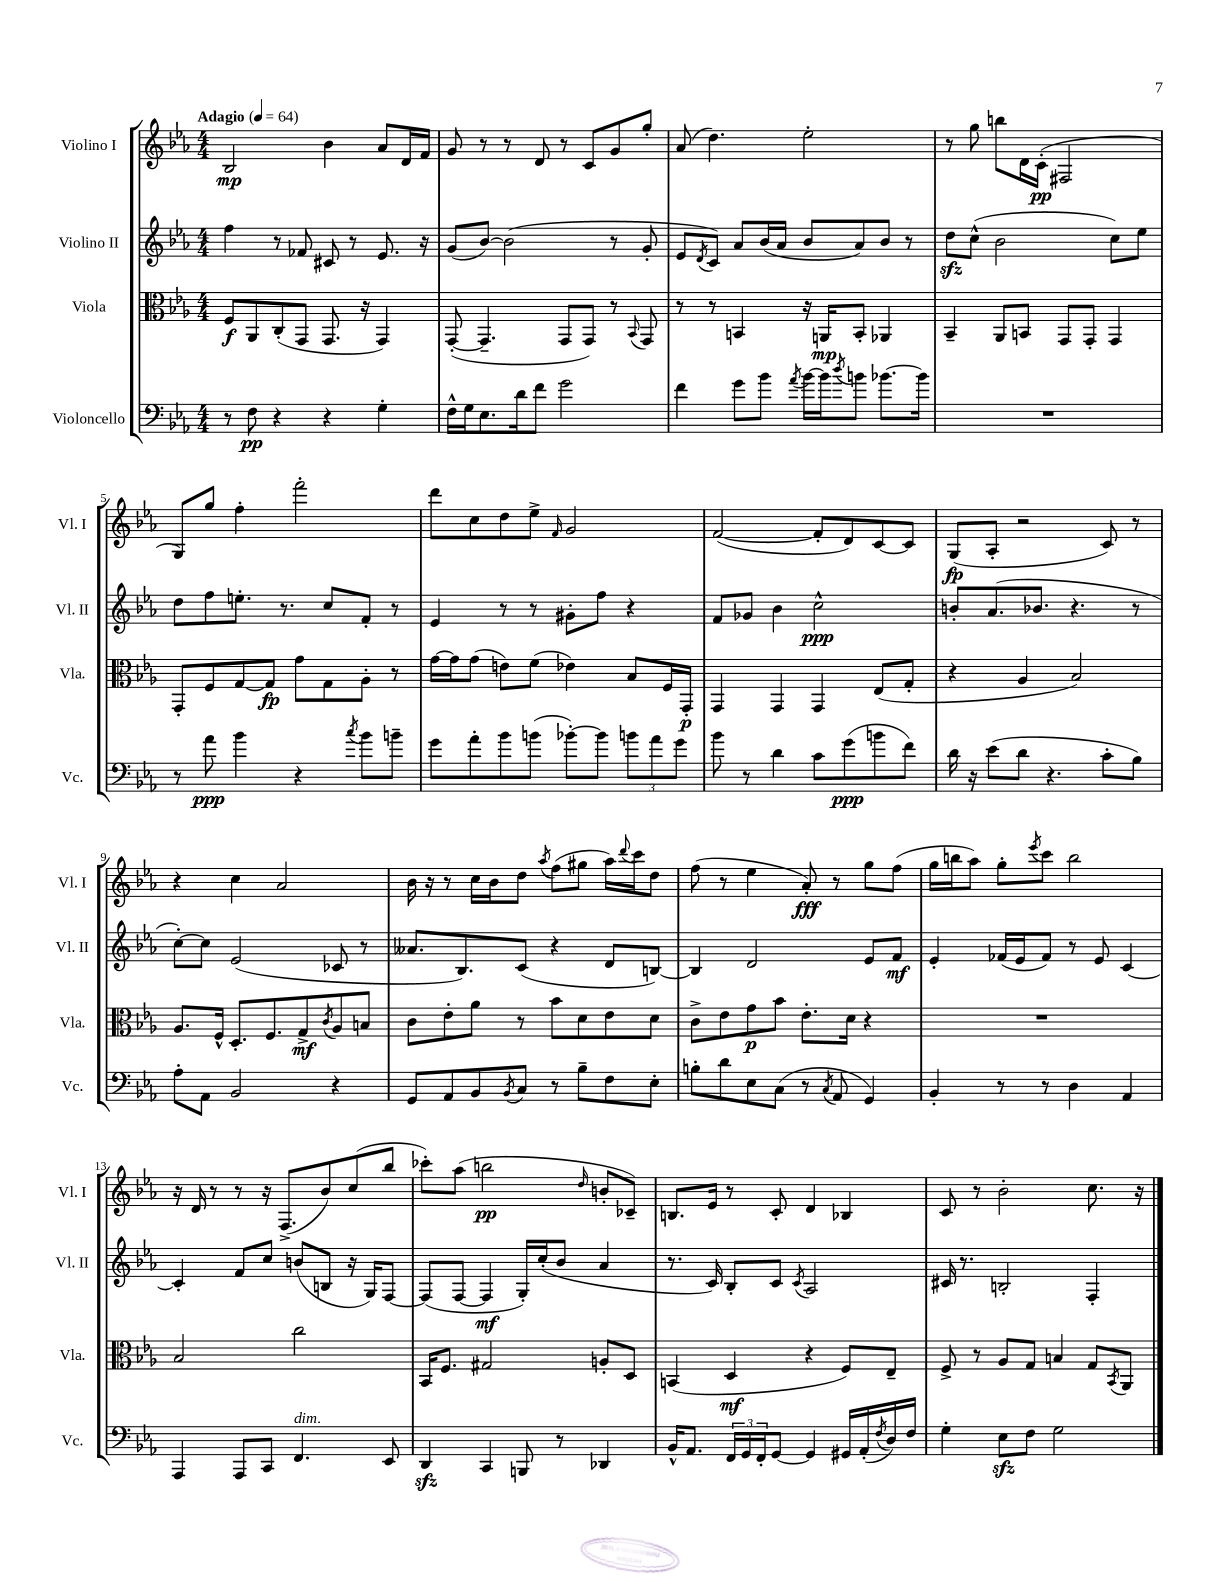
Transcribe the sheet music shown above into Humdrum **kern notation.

**kern	**kern	**kern	**kern
*staff4	*staff3	*staff2	*staff1
*clefF4	*clefC3	*clefG2	*clefG2
*k[b-e-a-]	*k[b-e-a-]	*k[b-e-a-]	*k[b-e-a-]
*M4/4	*M4/4	*M4/4	*M4/4
*MM64	*MM64	*MM64	*MM64
8r	8F/L	4ff\	2B-/
8F\	8AA-/	.	.
4r	(8C'/	8r	.
.	8GG/J	8f-/	.
4r	8.GG/	8c#/	4b-\
.	.	8r	.
.	16r	.	.
4G'\	4GG/)	8.e-/	8a-/L
.	.	.	16d/L
.	.	16r	16f/JJ
=	=	=	=
16F^^\LL	([8GG'/	(8g/L	8g/
16G\J	.	.	.
8.E-\	4.GG~/]	[8b-/J)	8r
.	.	(2b-\]	8r
16d\k	.	.	.
8f\J	.	.	8d/
2g\	8GG/L	.	8r
.	8GG/J)	.	8c/L
.	8r	8r	8g/
.	8qqBB-/	.	.
.	8GG/	8g'/	8gg'/J
=	=	=	=
4f\	8r	8e-/L	(8a-/
.	.	8qd/	.
.	8r	8c/J)	4.dd\)
8g\L	4BB/	8a-/L	.
8b-\J	.	(16b-/L	.
.	.	16a-/JJ	.
8qa-/	.	.	.
[16b-\LL	16r	8b-/L	2ee-'\
16b-\]J	16AA/LK	.	.
8qdd/	.	.	.
8b\J	8BB'/J	8a-/)	.
[8.b-\L	4AA-/	8b-/J	.
.	.	8r	.
16b-\]Jk	.	.	.
=	=	=	=
1r	4BB-~/	8dd\L	8r
.	.	(8cc^^\J	8gg\
.	8AA-/L	2b-\	8bb\L
.	8BB/J	.	16d\L
.	.	.	(16c'\JJ
.	8GG/L	.	2F#/
.	8GG'/J	.	.
.	4GG/	8cc\L)	.
.	.	8ee-\J	.
=	=	=	=
8r	8GG'/L	8dd\L	8G/L)
8a-\	8F/	8ff\	8gg/J
4b-\	[8G/	8.ee'\J	4ff'\
.	8G/]J	.	.
.	.	8.r	.
4r	8g\L	.	2fff'\
.	8G\	8cc/L	.
8qcc/	.	.	.
8b-\L	8A-'\J	8f'/J	.
8b~\J	8r	8r	.
=	=	=	=
8g\L	[16g\LL	4e-/	8ddd\L
.	16g\]J	.	.
8a-'\	(8g\J	.	8cc\
8b-\	8e\L)	8r	8dd\
(8b\J	(8f\J	8r	8ee-^\J
.	.	.	16qqf/
[8b-'\L)	4e-\)	8g#'\L	2g/
8b-\]J	.	8ff\J	.
12b\L	8B-/L	4r	.
12a-\	.	.	.
.	16F/L	.	.
12g\J	.	.	.
.	16GG'/JJ	.	.
=	=	=	=
8b-\	4GG/	8f/L	([2f/
8r	.	8g-/J	.
4d\	4GG/	4b-\	.
8c\L	4GG/	2cc^^\	8f'/]L
(8g\	.	.	8d/)
8b\	(8E-/L	.	[8c/
8f\J)	8G'/J	.	8c/]J
=	=	=	=
16d\	4r	8b'/L	(8G/L
16r	.	.	.
(8e-\L	.	(8.a-/	8A-'/J
8d\J	4A-/	.	2r
.	.	8.b-/J	.
4.r	.	.	.
.	2B-/)	4.r	.
8c'\L	.	.	8c/)
8B-\J)	.	8r	8r
=	=	=	=
8A-'\L	8.A-/L	[8cc'\L)	4r
8AA-\J	.	8cc\]J	.
.	16F^^/Jk	.	.
2BB-/	8.D'/L	(2e-/	4cc\
.	8.F/	.	.
.	.	.	2a-/
.	8G^/	.	.
.	8qc/	.	.
4r	8A-/	8c-/	.
.	8B/J	8r	.
=	=	=	=
8GG/L	8c\L	8.a--/L	16b-\
.	.	.	16r
8AA-/	8e-'\	.	8r
.	.	8.B-/)	.
8BB-/	8a-\J	.	16cc\LL
.	.	.	16b-\J
8qBB-/	.	.	.
8C/J	8r	(8c/J	8dd\J
.	.	.	8qaa-/
8r	8b-\L	4r	(8ff\L
8B-~\L	8d\	.	8gg#\J
8F\	8e-\	8d/L	16aa-\LL)
.	.	.	8qqddd/
.	.	.	16ccc\J
8E-'\J	8d\J	[8B/J)	8dd\J
=	=	=	=
8B'\L	8c^\L	4B/]	(8ff\
8d\	8e-\	.	8r
8E-\	8g\	2d/	4ee-\
(8C\J	8b-\J	.	.
8r	8.e-'\L	.	8a-'/)
8qC/	.	.	.
8AA-/	.	.	8r
.	16d\Jk	.	.
4GG/)	4r	8e-/L	8gg\L
.	.	8f/J	(8ff\J
=	=	=	=
4BB-'/	1r	4e-'/	16gg\LL
.	.	.	16bb\J
.	.	.	8aa-\J)
8r	.	(16f-/LL	8gg'\L
.	.	16e-/J	.
.	.	.	8qeee-/
8r	.	8f-/J)	8ccc\J
4D\	.	8r	2bb\
.	.	8e-/	.
4AA-/	.	[4c/	.
=	=	=	=
4AAA-/	2B-/	4c'/]	16r
.	.	.	16d/
.	.	.	8r
8AAA-/L	.	8f/L	8r
8CC/J	.	8cc/J	16r
.	.	.	(8.F^/L
4.FF/	2cc\	(8b/L	.
.	.	8B/J	8b-/)
.	.	16r	(8cc/
.	.	16G/LK)	.
8EE-/	.	[8F/J	8bb-/J
=	=	=	=
4DD/	16BB-/LK	(8F/]L	8ccc-'\L)
.	8.F/J	.	.
.	.	[8F/J	(8aa-\J
4CC/	2G#/	4F/]	2bb\
8BBB/	.	16G'/LL)	.
.	.	(16cc'/J	.
8r	.	8b-/J	.
.	.	.	16qqdd/
4DD-/	8A'/L	4a-/	8b'/L
.	8D/J	.	8c-~/J)
=	=	=	=
16BB-^^/LK	(4BB/	8.r	8.B/L
8.AA-/J	.	.	.
.	.	16c/)	16e-/Jk
24FF/LL	4D/	8B-'/L	8r
24GG/	.	.	.
24FF'/J	.	.	.
[8GG/J	.	8c/J	8c'/
.	.	8qc/	.
4GG/]	4r	2A-/	4d/
16GG#/LL	8F/L)	.	4B-/
(16AA-'/	.	.	.
8qF/	.	.	.
16D/)	8E-~/J	.	.
16F/JJ	.	.	.
=	=	=	=
4G'\	8F^/	16c#/	8c/
.	.	8.r	.
.	8r	.	8r
8E-\L	8A-/L	2B'/	2b-'\
8F\J	8G/J	.	.
2G\	4B/	.	.
.	8G/L	4F'/	8.cc\
.	8qBB-/	.	.
.	8AA-/J	.	.
.	.	.	16r
==	==	==	==
*-	*-	*-	*-
